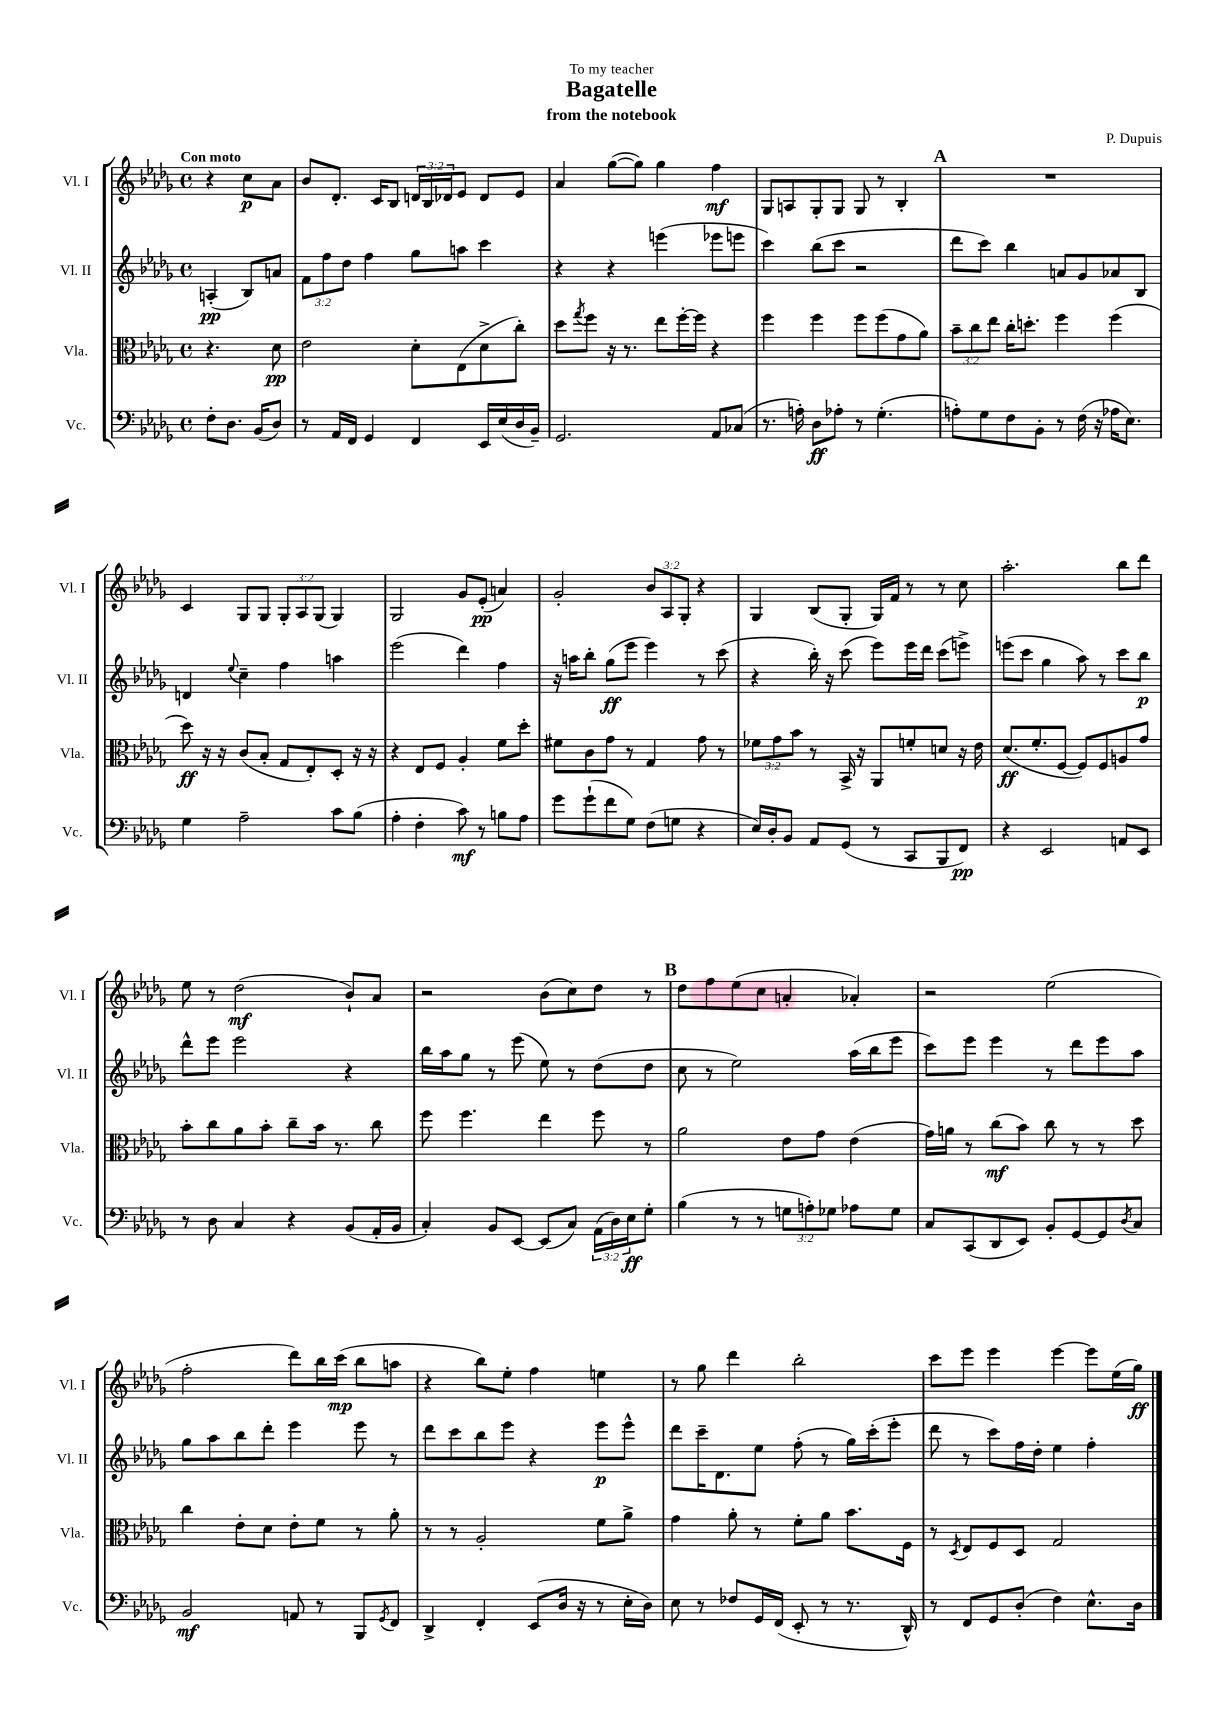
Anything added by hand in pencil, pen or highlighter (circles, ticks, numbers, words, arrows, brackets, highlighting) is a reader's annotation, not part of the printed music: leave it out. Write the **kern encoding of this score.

**kern	**kern	**kern	**kern
*staff4	*staff3	*staff2	*staff1
*clefF4	*clefC3	*clefG2	*clefG2
*k[b-e-a-d-g-]	*k[b-e-a-d-g-]	*k[b-e-a-d-g-]	*k[b-e-a-d-g-]
*M4/4	*M4/4	*M4/4	*M4/4
*met(c)	*met(c)	*met(c)	*met(c)
8F'	4.r	(4A'	4r
8.D-	.	.	.
.	.	8B-)	8cc
(16BB-	.	.	.
8D-)	8d-	8a	8a-
=	=	=	=
8r	2e-	12f	8b-
.	.	12ff	.
16AA-	.	.	8.d-'
.	.	12dd-	.
16FF	.	.	.
4GG-	.	4ff	.
.	.	.	16c
.	.	.	8B-
4FF	8d-'	8gg-	24d
.	.	.	24B-
.	.	.	24d-
.	(8E-	8aa	8e-
16EE-	8d-^	4ccc	8d-
(16E-	.	.	.
16D-	8cc')	.	8e-
16BB-~)	.	.	.
=	=	=	=
2.GG-	8dd-	4r	4a-
.	8qgg-	.	.
.	8ff	.	.
.	16r	4r	([8gg-
.	8.r	.	.
.	.	.	8gg-])
.	8ee-	(4eee	4gg-
.	[16ff'	.	.
.	16ff]	.	.
8AA-	4r	8eee-	4ff
(8C-	.	8eee	.
=	=	=	=
8.r	4ff	4ccc)	8G-
.	.	.	8A
16A')	.	.	.
8D-	4ff	(8bb-	8G-'
8A-'	.	8ccc	8G-
8r	8ff	2r	8G-
(4.G-'	(8ff	.	8r
.	8g-	.	4B-'
.	8a-)	.	.
=	=	=	=
8A')	12b-~	8ddd-	1r
.	12cc	.	.
8G-	.	8ccc)	.
.	12ee-	.	.
8F	16cc'	4bb-	.
.	8.dd'	.	.
8BB-'	.	.	.
8r	4ff	8a	.
(16F	.	8g-	.
16r	.	.	.
16A-	(4ff	8a-	.
8.E-)	.	.	.
.	.	8B-	.
=	=	=	=
4G-	8dd-)	4d	4c
.	16r	.	.
.	16r	.	.
.	.	8qqee-	.
2A-~	(8c	4cc~	8G-
.	8B-'	.	8G-
.	8G-	4ff	12G-'
.	.	.	12A-
.	8E-')	.	.
.	.	.	(12G-
8c	8D-'	4aa	4G-)
(8B-	16r	.	.
.	16r	.	.
=	=	=	=
4A-'	4r	(2eee-	2G-
4F'	8E-	.	.
.	8F	.	.
8c)	4A-'	4ddd-)	8g-
8r	.	.	(8e-'
8B	8f	4ff	4a)
8A-	8dd-'	.	.
=	=	=	=
8g-	8f#	16r	2g-'
.	.	16aa	.
(8g-`	8c	8bb-'	.
8f	8g-	(8gg-	.
8G-)	8r	8eee-	.
(8F	4G-	4eee-)	12b-
.	.	.	12A-
8G	.	.	.
.	.	.	12G-'
4r	8g-	8r	4r
.	8r	(8ccc	.
=	=	=	=
16E-)	12f-	4r	4G-
16D-'	.	.	.
.	12g-	.	.
8BB-	.	.	.
.	12b-	.	.
8AA-	8r	16bb-')	(8B-
.	.	16r	.
(8GG-	16BB-^	(8ccc	8G-'
.	16r	.	.
8r	8AA-	8eee-)	16G-)
.	.	.	16f
8CC	8f'	16eee-	8r
.	.	16ddd-	.
8BBB-	8d	(8ccc	8r
8FF)	16r	8eee^)	8cc
.	16e-	.	.
=	=	=	=
4r	(8.d-	(8eee	2.aa-'
.	.	8ccc	.
.	8.f'	.	.
2EE-	.	4gg-	.
.	[8F	.	.
.	8F])	8aa-)	.
.	8F	8r	.
8AA	8A	8ccc	8bb-
8EE-	8g-	8bb-	8ddd-
=	=	=	=
8r	8b-'	8ddd-^^	8ee-
8D-	8cc	8eee-	8r
4C	8a-	2eee-	(2dd-
.	8b-'	.	.
4r	8cc~	.	.
.	16b-	.	.
.	8.r	.	.
(8BB-	.	4r	8b-`)
16AA-'	8cc	.	8a-
16BB-	.	.	.
=	=	=	=
4C')	8ff	16bb-	2r
.	.	16aa-	.
.	4.ff	8gg-	.
8BB-	.	8r	.
[8EE-	.	(8eee-	.
(8EE-]	4ee-	8ee-)	(8b-
8C)	.	8r	8cc)
(24AA-	8ff	(8dd-	8dd-
24D-)	.	.	.
24E-	.	.	.
8G-'	8r	8dd-	8r
=	=	=	=
(4B-	2a-	8cc	8dd-
.	.	8r	8ff
8r	.	2ee-)	(8ee-
8r	.	.	8cc
12G	8e-	.	4a'
12A')	.	.	.
.	8g-	.	.
12G-	.	.	.
8A-	(4e-	(16aa-	4a-')
.	.	16bb-	.
8G-	.	8eee-	.
=	=	=	=
8C	16g-)	8ccc)	2r
.	16a	.	.
(8CC	8r	8eee-	.
8DD-	(8cc	4eee-	.
8EE-)	8b-)	.	.
8BB-'	8cc	8r	(2ee-
[8GG-	8r	8ddd-	.
8GG-]	8r	8eee-	.
8qD-	.	.	.
8C	8dd-	8aa-	.
=	=	=	=
2BB-	4cc	8gg-	2ff'
.	.	8aa-	.
.	8e-'	8bb-	.
.	8d-	8ddd-'	.
8AA	8e-'	4eee-	8ddd-)
8r	8f	.	16bb-
.	.	.	(16ccc
8BBB-	8r	8eee-	8bb-
8qGG-	.	.	.
8FF	8a-'	8r	8aa
=	=	=	=
4DD-^	8r	8ddd-	4r
.	8r	8ccc	.
4FF'	2A-'	8bb-	8bb-)
.	.	8eee-	8ee-'
(8EE-	.	4r	4ff
16D-	.	.	.
16r	.	.	.
8r	8f	8eee-	4ee
16E-'	8a-^	8eee-^^	.
16D-)	.	.	.
=	=	=	=
8E-	4g-	8ddd-	8r
8r	.	16ccc~	8gg-
.	.	8.d-	.
8F-	8a-'	.	4ddd-
16GG-	8r	8ee-	.
(16FF	.	.	.
8EE-'	8f'	(8ff'	2bb-'
8r	8a-	8r	.
8.r	8.b-	16gg-)	.
.	.	(16ccc'	.
.	.	8eee-'	.
16DD-^^)	16F	.	.
=	=	=	=
8r	8r	8ddd-	8ccc
.	8qD-	.	.
8FF	8E-	8r	8eee-
8GG-	8F	8ccc)	4eee-
(8D-'	8D-	16ff	.
.	.	16dd-'	.
4F)	2G-	4ee-	[4eee-
8.E-^^	.	4ff'	8eee-]
.	.	.	(16ee-
16D-	.	.	16gg-)
==	==	==	==
*-	*-	*-	*-
